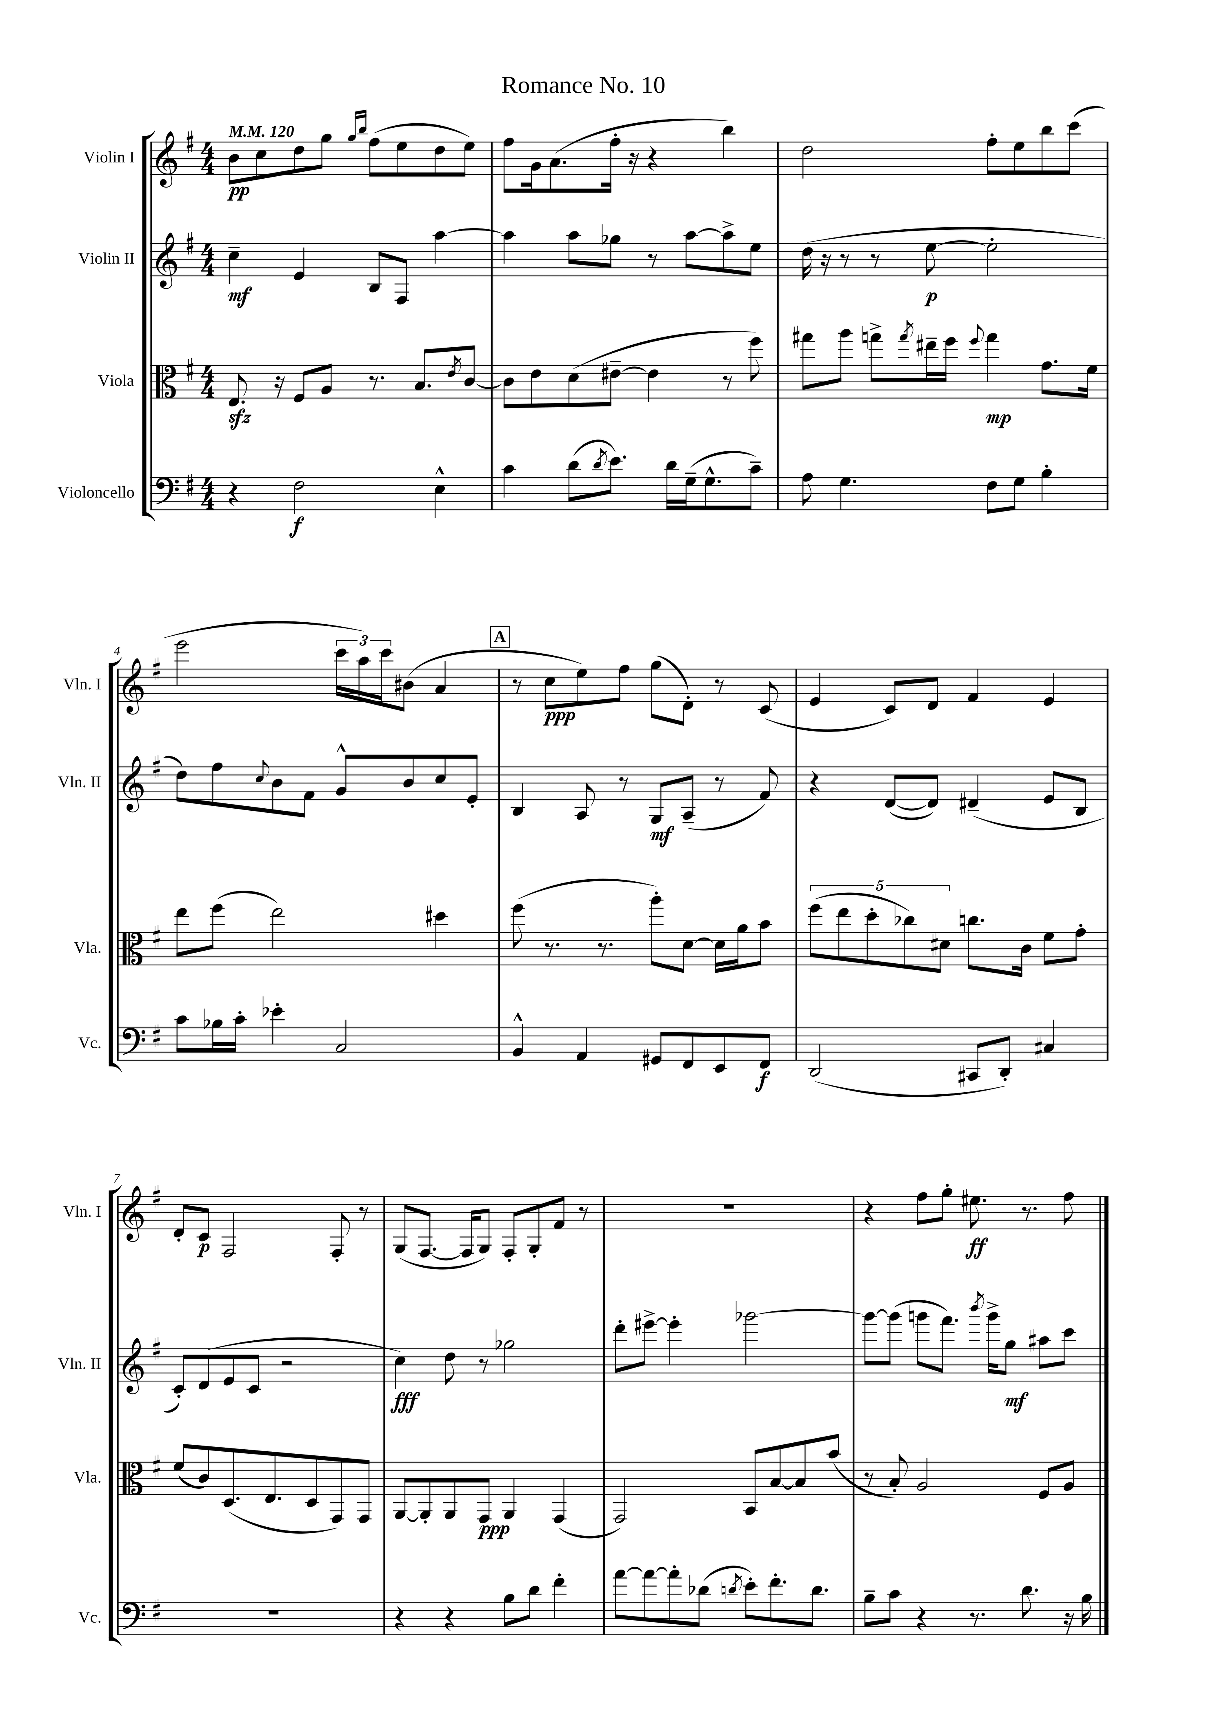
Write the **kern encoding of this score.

**kern	**kern	**kern	**kern
*staff4	*staff3	*staff2	*staff1
*clefF4	*clefC3	*clefG2	*clefG2
*k[f#]	*k[f#]	*k[f#]	*k[f#]
*M4/4	*M4/4	*M4/4	*M4/4
*MM120	*MM120	*MM120	*MM120
4r	8.E/	4cc~\	8b\L
.	.	.	8cc\
.	16r	.	.
2F#\	8F#/L	4e/	8dd\
.	8A/J	.	8gg\J
.	.	.	16qqgg/LL
.	.	.	16qqbb/JJ
.	8.r	8B/L	(8ff#\L
.	.	8F#/J	8ee\
.	8.B/L	.	.
4E^^\	.	[4aa\	8dd\
.	8qe/	.	.
.	[8c/J	.	8ee\J)
=	=	=	=
4c\	8c\]L	4aa\]	8ff#\L
.	8e\	.	16g\k
.	.	.	(8.a\
(8d\L	(8d\	8aa\L	.
8qd/	.	.	.
8.e\J)	[8e#~\J	8gg-\J	16ff#'\Jk
.	.	.	16r
.	4e#\]	8r	4r
16d\LL	.	.	.
(16G~\J	.	[8aa\L	.
8.G^^\	.	.	.
.	8r	8aa^\]	4bb\)
8c~\J)	8ff#\)	8ee\J	.
=	=	=	=
8A\	8gg#\L	(16dd\	2dd\
.	.	16r	.
4.G\	8aa\J	8r	.
.	8gg^\L	8r	.
.	8qgg/	.	.
.	16ee#~\L	[8ee\	.
.	16ff#\JJ	.	.
.	8qqff#/	.	.
8F#\L	4gg\	2ee'\]	8ff#'\L
8G\J	.	.	8ee\
4B'\	8.g\L	.	8bb\
.	.	.	(8ccc\J
.	16f#\Jk	.	.
=	=	=	=
8c\L	8ee\L	8dd\L)	2eee\
16B-\L	(8ff#\J	8ff#\	.
16c'\JJ	.	.	.
.	.	8qqcc/	.
4e-'\	2ee\)	8b\	.
.	.	8f#\J	.
2C/	.	8g^^/L	24ccc\LL
.	.	.	24aa\)
.	.	.	24ccc\J
.	.	8b/	(8b#\J
.	4dd#\	8cc/	4a/
.	.	8e'/J	.
=	=	=	=
4BB^^/	(8ff#\	4B/	8r
.	8.r	.	8cc\L
4AA/	.	8A/	8ee\)
.	8.r	.	.
.	.	8r	8ff#\J
8GG#/L	8aa'\L)	8G/L	(8gg\L
8FF#/	[8d\J	(8A~/J	8d'\J)
8EE/	16d\]LL	8r	8r
.	16a\J	.	.
8FF#/J	8b\J	8f#/)	(8c/
=	=	=	=
(2DD/	(10ff#\L	4r	4e/
.	10ee\	.	.
.	10dd'\	.	.
.	.	([8d/L	8c/L)
.	10cc-\)	.	.
.	.	8d/]J)	8d/J
.	10d#\J	.	.
8CC#/L	8.cc\L	(4d#~/	4f#/
8DD'/J)	.	.	.
.	16c\Jk	.	.
4C#/	8f#\L	8e/L	4e/
.	8g'\J	8B/J	.
=	=	=	=
1r	(8f#/L	8c'/L)	8d'/L
.	8c/)	(8d/	8c/J
.	(8.D/	8e/	2F#/
.	.	8c/J	.
.	8.E/	.	.
.	.	2r	.
.	8D/	.	.
.	8GG/)	.	8F#'/
.	8GG/J	.	8r
=	=	=	=
4r	[8AA/L	4cc\)	(8G/L
.	8AA'/]	.	[8.F#/J
4r	8AA/	8dd\	.
.	.	.	16F#/]LK
.	8GG/J	8r	8G/J)
8B\L	4AA/	2gg-\	8F#'/L
8d\J	.	.	8G'/
4f#'\	(4GG/	.	8f#/J
.	.	.	8r
=	=	=	=
[8a\L	2GG/)	8ddd'\L	1r
8a\_	.	[8eee#^\J	.
8a'\]	.	4eee#'\]	.
(8d-\J	.	.	.
8qd/	.	.	.
8e'\L)	8BB/L	[2ggg-\	.
8.f#'\	[8B/	.	.
.	8B/]	.	.
8.d\J	.	.	.
.	(8b/J	.	.
=	=	=	=
8B~\L	8r	8ggg-\_L	4r
8c\J	8B'/)	(8ggg-\]J	.
4r	2A/	8ggg\L	8ff#\L
.	.	8.fff#\J)	8gg'\J
8.r	.	.	8.ee#\
.	.	8qbbb/	.
.	.	16ggg^\LK	.
.	.	8gg\J	.
8.d\	.	.	8.r
.	8F#/L	8aa#\L	.
16r	8A/J	8ccc\J	8ff#\
16B\	.	.	.
==	==	==	==
*-	*-	*-	*-
